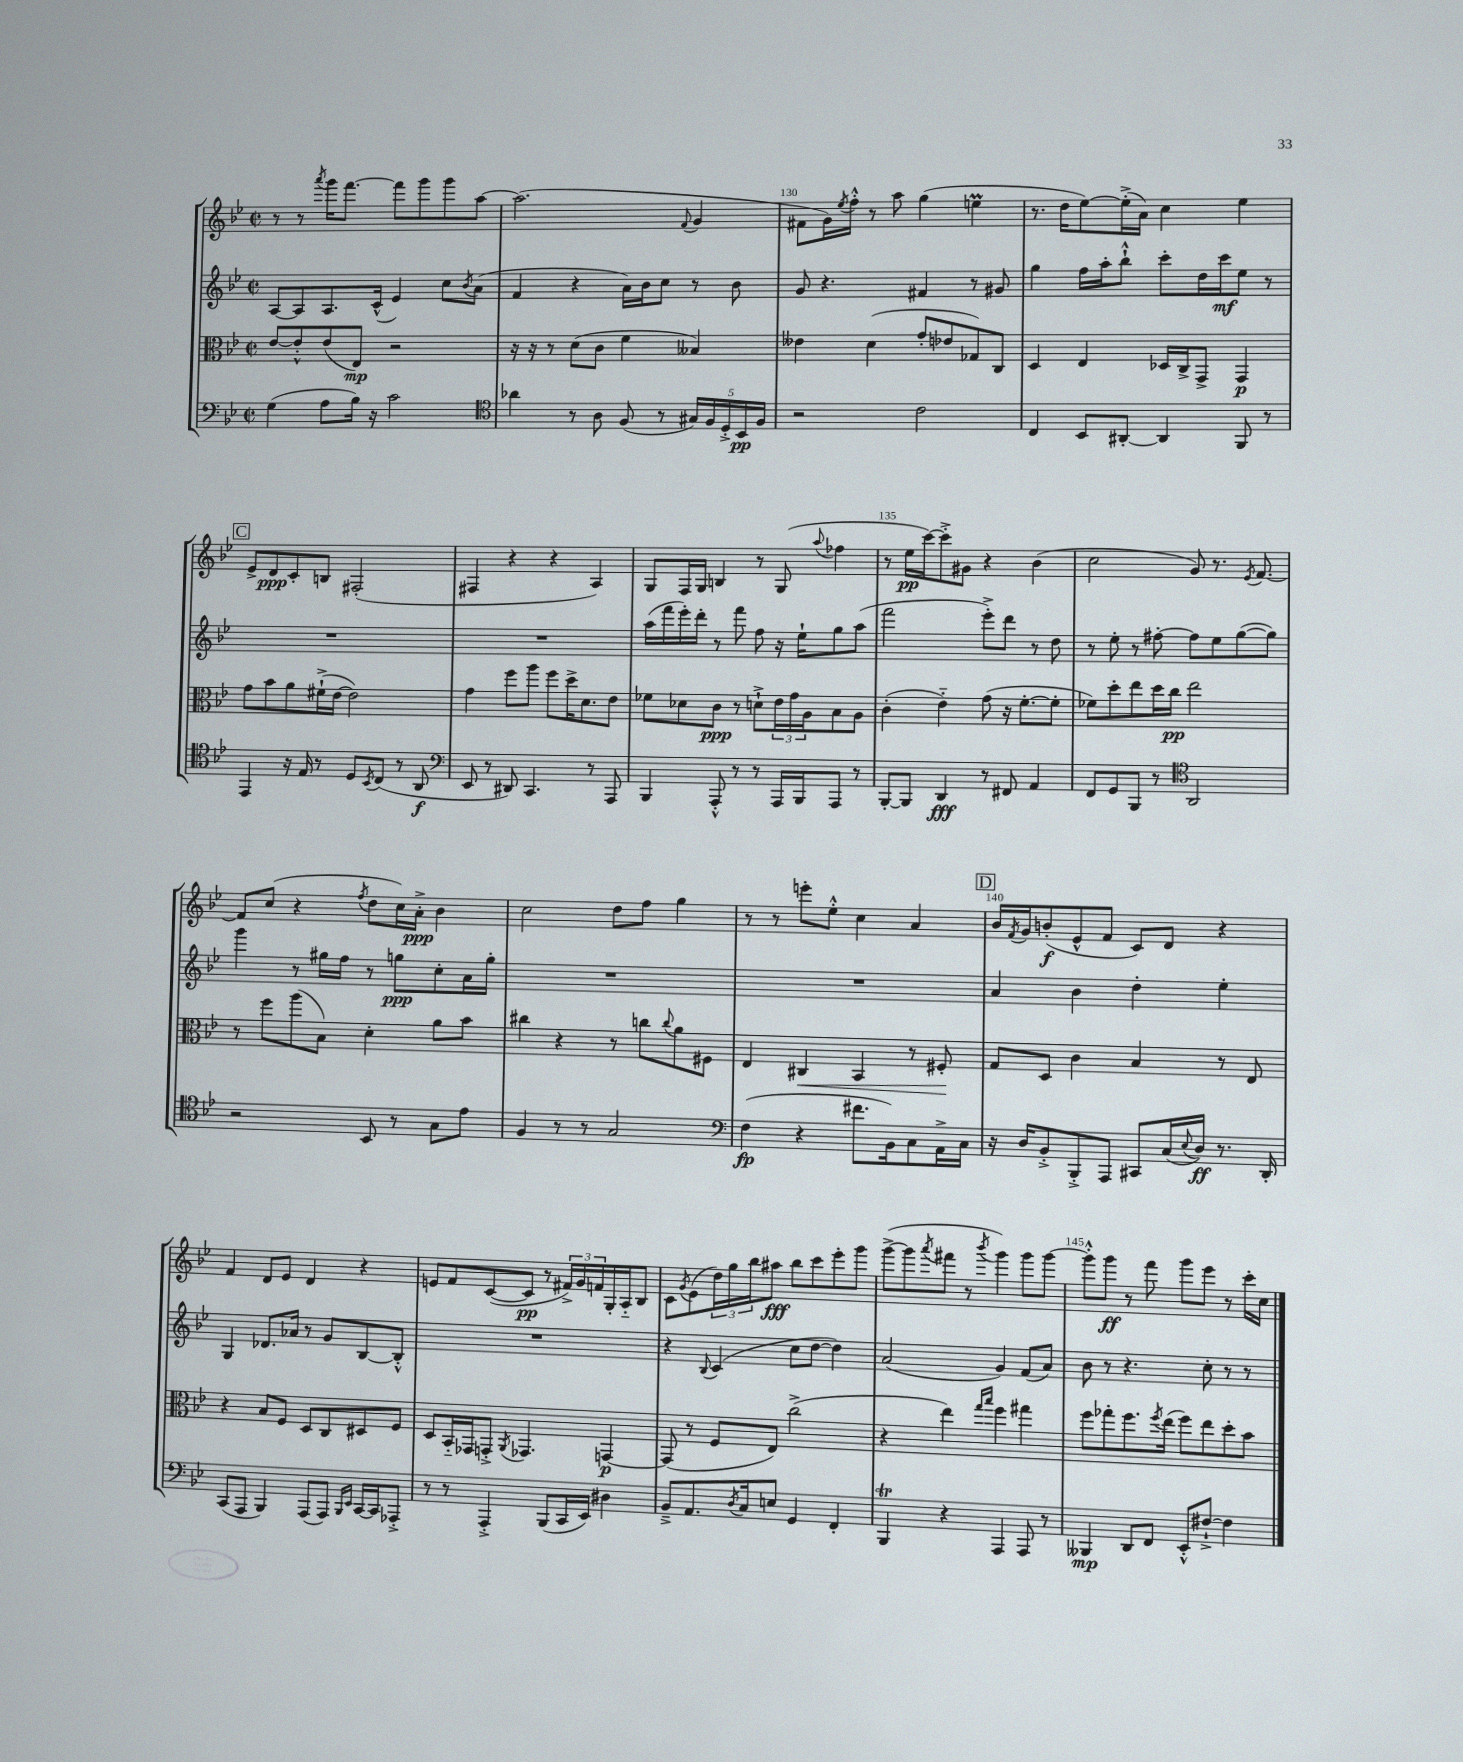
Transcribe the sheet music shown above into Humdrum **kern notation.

**kern	**kern	**kern	**kern
*staff4	*staff3	*staff2	*staff1
*clefF4	*clefC3	*clefG2	*clefG2
*k[b-e-]	*k[b-e-]	*k[b-e-]	*k[b-e-]
*M2/2	*M2/2	*M2/2	*M2/2
*met(c|)	*met(c|)	*met(c|)	*met(c|)
(4G	[8e-	[8A	8r
.	8e-'^^]	8A]	8r
.	.	.	8qaaa
8A	(8e-	8.A	16ggg
.	.	.	[8.fff
16B-)	8E-)	.	.
16r	.	(16c^^	.
2c	2r	4e-)	8fff]
.	.	.	8ggg
.	.	8cc	8ggg
.	.	8qb-	.
.	.	(8a	[8aa
=	=	=	=
*clefC4	*	*	*
4a-	16r	4f	(2.aa]
.	16r	.	.
.	8r	.	.
8r	(8d	4r	.
8A	8c	.	.
(8F	4f	16a)	.
.	.	16b-	.
8r	.	8cc	.
.	.	.	8qqf
20G#)	4B--)	8r	4g
20F	.	.	.
20D'^	.	.	.
.	.	8b-	.
20BB-	.	.	.
20F	.	.	.
=	=	=	=
2r	4e--	8g	8f#
.	.	4.r	16g)
.	.	.	8qee-
.	.	.	16ff'^^
.	(4d	.	8r
.	.	.	8aa
2c	8g'	4f#	(4gg
.	8e-	.	.
.	8G-)	8r	4ee
.	8C	8g#	.
=	=	=	=
4C	4D	4gg	8.r
.	.	.	16dd
8BB-	4E-	16ff	[8ee-)
.	.	16aa'	.
[8AA#'	.	8bb-`^^	(16ee-'^]
.	.	.	16a)
4AA#]	16D-	8ccc'	4cc
.	16C^	.	.
.	8GG^	16dd	.
.	.	16ccc	.
8FF	4GG	8ee-	4ee-
8r	.	8r	.
=	=	=	=
4EE-	8g	1r	8e-^
.	8b-	.	8d
16r	8a	.	8c'
16E-	.	.	.
8r	(16f#`^	.	8B
.	[16e-	.	.
8D	2e-])	.	(2F#'
8qBB-	.	.	.
(8C	.	.	.
8r	.	.	.
8AA	.	.	.
=	=	=	=
*clefF4	*	*	*
8EE-	4g	1r	4F#
8r	.	.	.
8DD#)	8ff	.	4r
4.CC	8aa	.	.
.	8ff	.	4r
.	16dd^	.	.
.	8.d	.	.
8r	.	.	4A)
8AAA	8e-	.	.
=	=	=	=
4BBB-	8f-	(16aa	8G
.	.	16fff	.
.	8d-	16eee-')	16F
.	.	16ddd'	16G
8AAA'^^	8c	8r	4B
8r	8r	8fff	.
8r	8d`^	8ff	8r
16AAA	24e-	16r	(8G
.	24g	.	.
16BBB-	.	16ee-`	.
.	24A	.	.
.	.	.	8qqaa
8AAA	8B-	8gg	4ff-
8r	8A	(8aa	.
=	=	=	=
[8BBB-'	(4c'	2fff	8r
8BBB-]	.	.	16ee-
.	.	.	[16ccc)
4DD	4e-'~)	.	8ccc'^]
.	.	.	8g#
8r	(8g	8eee-'^)	4r
8FF#	16r	8ddd	.
.	[8.f'	.	.
4AA	.	8r	(4b-
.	8f']	8dd	.
=	=	=	=
8FF	8f-)	8r	2cc
8GG	8dd'	8ee-'	.
8BBB-	8ee-	8r	.
8r	16dd	[8ff#'	.
.	16cc	.	.
*clefC4	*	*	*
2AA	2ee-	8ff#]	8g)
.	.	8ee-	8.r
.	.	([8gg	.
.	.	.	8qe-
.	.	.	[8.f
.	.	8gg])	.
=	=	=	=
2r	8r	4ggg	8f]
.	8ff	.	(8cc
.	(8aa	8r	4r
.	8B-)	16gg#	.
.	.	16ff	.
.	.	.	8qff
8BB-	4d'	8r	8dd
8r	.	8gg	16cc)
.	.	.	16a'^
8G	8a	8cc'	4b-
8e-	8b-	16a	.
.	.	16gg'	.
=	=	=	=
4F	4cc#	1r	2cc
8r	4r	.	.
8r	.	.	.
2G	8r	.	8dd
.	8cc	.	8ff
.	8qqcc	.	.
.	8a	.	4gg
.	8F#	.	.
=	=	=	=
*clefF4	*	*	*
(4F	4E-	1r	8r
.	.	.	8r
4r	4C#	.	8eee'
.	.	.	8ee-'^^
8.f#	4BB-	.	4cc
16BB-)	.	.	.
8C	8r	.	4a
16AA^	8F#'	.	.
16C	.	.	.
=	=	=	=
16r	8G	4a	16b-
.	.	.	8qf
16D	.	.	16g
8BB-'^	8D	.	(8b'
8BBB-'^	4c	4b-	8e-^^
8AAA	.	.	8f
8CC#	4B-	4dd'	8c)
(16C	.	.	8d
8qqE-	.	.	.
16D)	.	.	.
8.r	8r	4ee-'	4r
.	8E-	.	.
16DD'	.	.	.
=	=	=	=
(8CC	4r	4G	4f
8AAA	.	.	.
4BBB-)	8B-	8.d-	8d
.	8F	.	8e-
.	.	16a-	.
(8AAA	8D	8r	4d
8AAA)	8C	8g	.
16qqBBB-	.	.	.
16qqEE-	.	.	.
[16CC	8D#	[8B-	4r
16CC]	.	.	.
8AAA-'^	8F	8B-'^^]	.
=	=	=	=
8r	8D	1r	8e
8r	16BB-'~	.	8f
.	16GG-	.	.
4AAA'^	8GG'^	.	([8c
.	8qAA	.	.
.	4.GG-	.	8c]
(8BBB-	.	.	8r
16CC	.	.	24f#^)
.	.	.	24g
16EE-)	.	.	.
.	.	.	24f
4D#	[4GG	.	16G'
.	.	.	16A'~
.	.	.	8B-
=	=	=	=
8BB-~^	(8GG]	4r	8c
.	.	.	8qg
8.AA	8r	.	(8e-
.	.	8qqB-	.
.	8F	(4c	24dd)
.	.	.	24gg
8qD	.	.	.
16C	.	.	.
.	.	.	24bb-
8E	8E-)	.	8aa#
4GG	(2cc^	8cc	8bb-
.	.	[8dd	8ccc
4FF'	.	4dd])	8eee-'
.	.	.	8ggg
=	=	=	=
4BBB-	4r	(2a	([8ggg^
.	.	.	8ggg]
.	.	.	8qaaa
4r	4ee-)	.	8fff#
.	.	.	8r
.	16qqgg	.	.
.	16qqbb-	.	8qbbb-
4AAA	4ff	4g)	4ggg)
8AAA	4gg#	(8f	8ggg
8r	.	8a)	[8ggg
=	=	=	=
4BBB--	8ff	8b-	8ggg'^^]
.	8gg-'	8r	8ggg
8DD	8.ff	4.r	8r
8FF	.	.	8fff
.	8qff	.	.
.	(16ee-	.	.
8EE-'^^	8ff)	.	8ggg
[8F#`^	8ee-	8cc'	8eee-
4F#]	8dd'	8r	8r
.	8b-	8r	16ccc'
.	.	.	16cc
==	==	==	==
*-	*-	*-	*-
